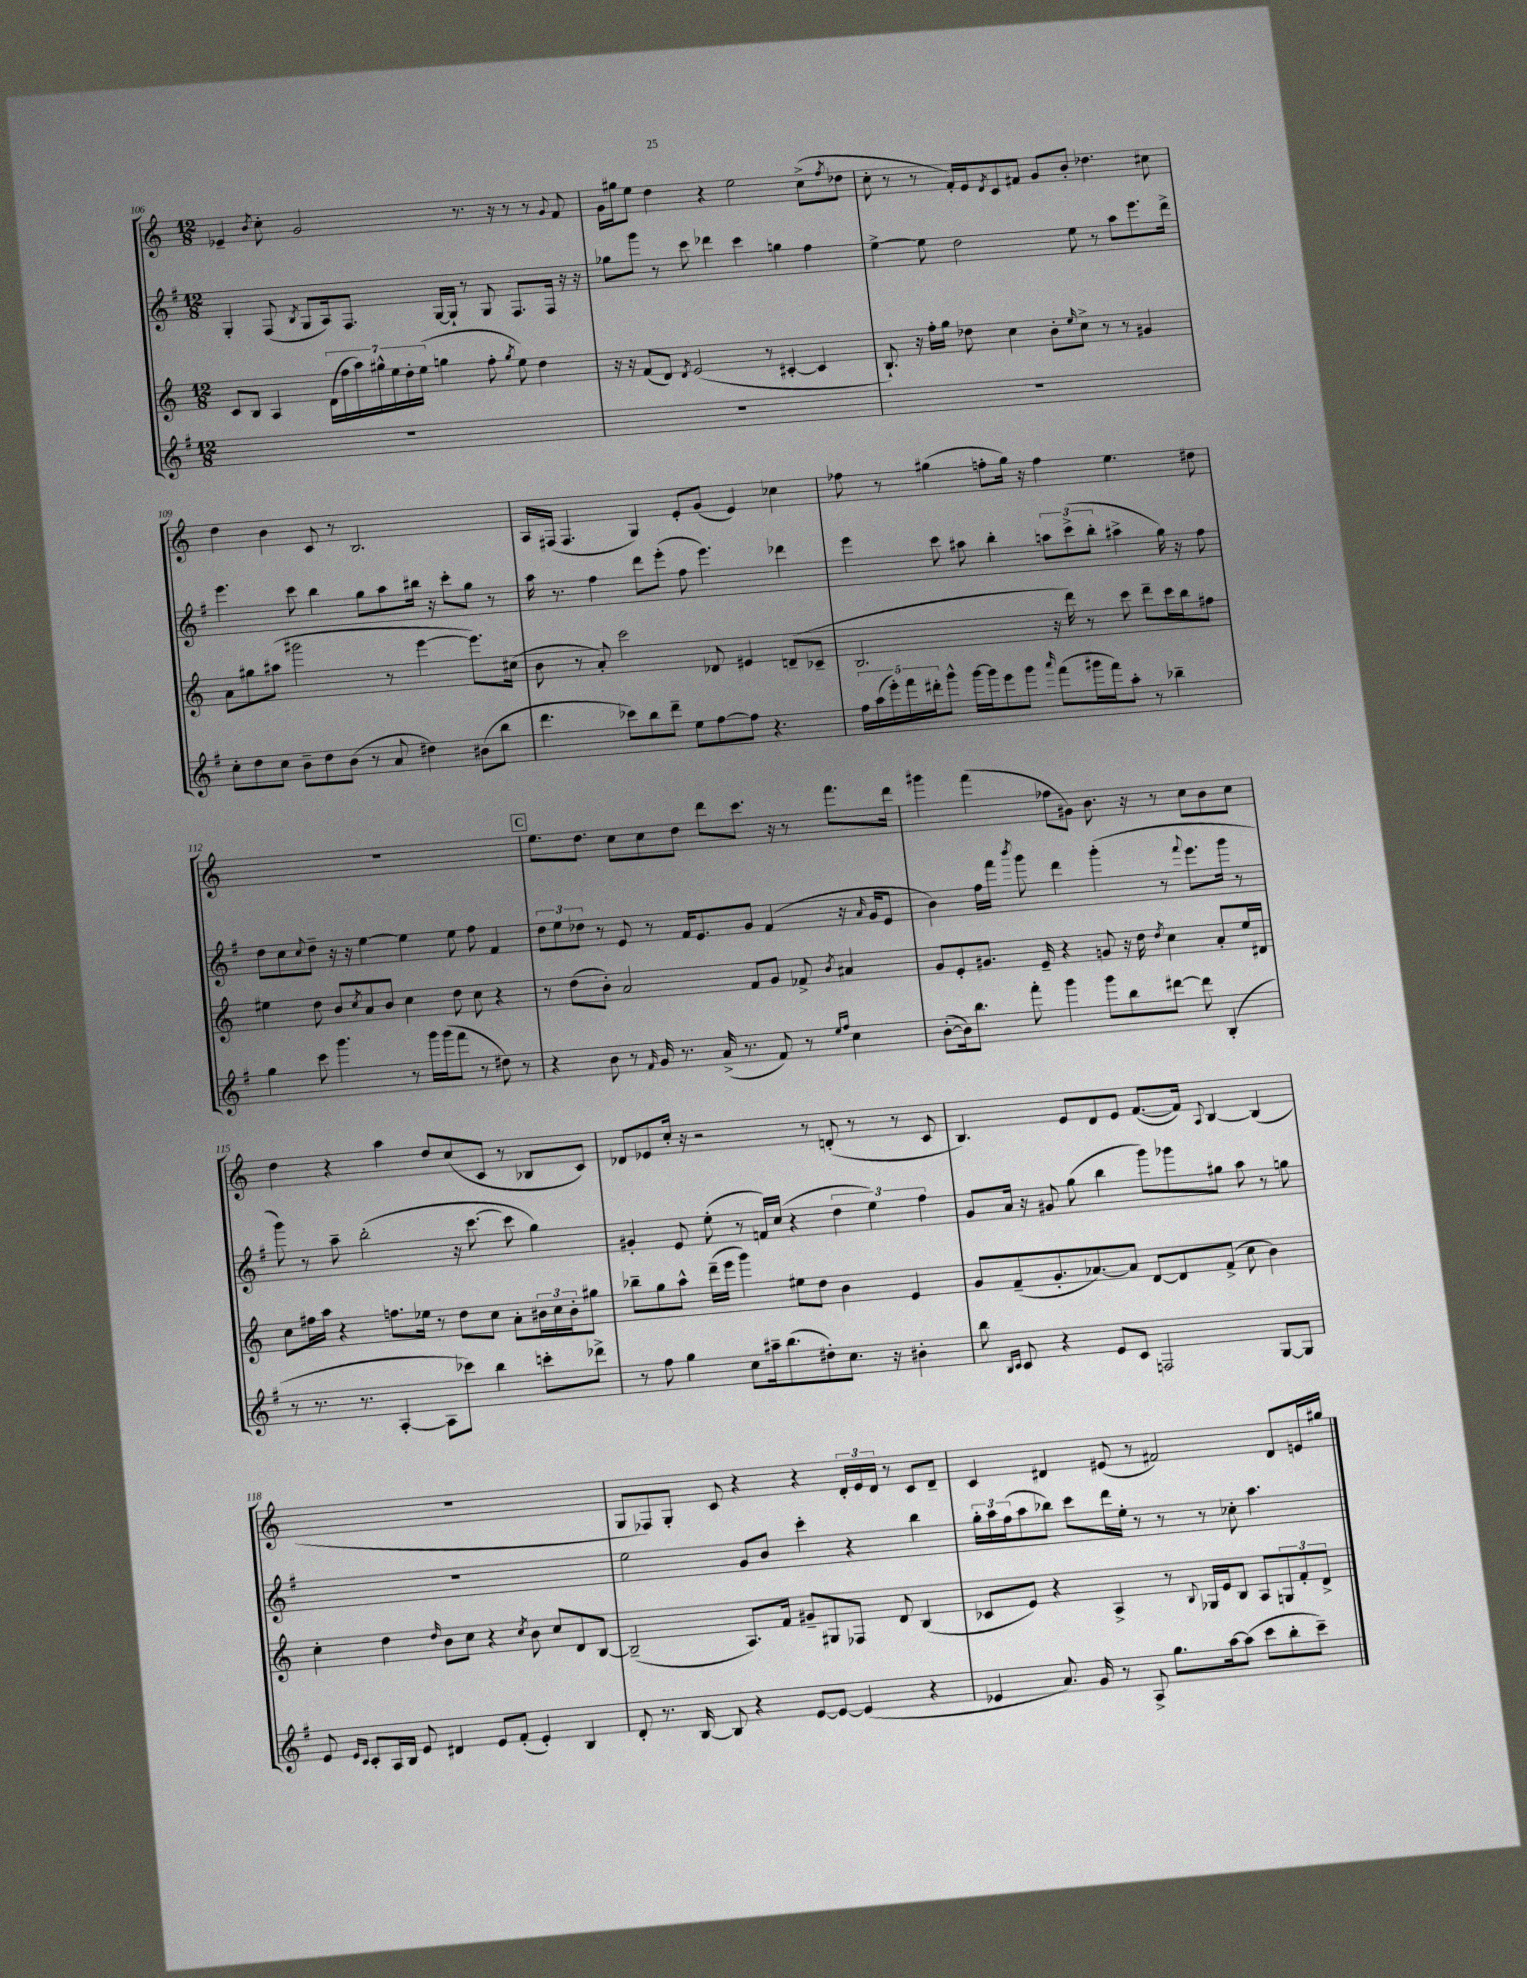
<<
\new StaffGroup <<
\new Staff = "s0" {
    \clef treble \key c \major \numericTimeSignature \time 12/8
    ees'4-- \acciaccatura { b'8 } c''8-. g'2 r8. r16 r8 r8 \appoggiatura { g'8 } f'8 |
    g'16 gis''16 e''8 d''4 r4 e''2 c''8->( \acciaccatura { f''8 } des''8 |
    c''8-. r8 r8 f'16-.) e'16 \acciaccatura { d'8 } c'8 fis'8 g'8 b'8-. des''4. cis''8 |
    d''4 b'4 c'8 r8 b2. |
    a16 fis16( fis4. g4) e'8-. g'8( e'4) ces''4 |
    fes''8 r8 gis''4( f''8-. gis''16) r16 f''4 e''4. dis''8 |
    R1. |
    \mark \markup { \box "C" } e''8. d''8. c''8 c''8 d''8 d'''8 c'''8. r16 r8 f'''8. d'''16 |
    gis'''4 f'''4( fes''8 gis'8) b'8. r16 r8 c''8 b'8 c''8 |
    d''4 r4 a''4 d''8 c''8( c'8 r8 bes8 c'8) |
    des'8 ees'8 c''16-. r16 r2 r8 d'8-.( r8 r8 c'8 |
    b4.) e'8 d'8 e'8 f'8.~( f'16) \appoggiatura { a8 } b4~ b4( |
    R1. |
    g8 fes8) g8-. c'8 r4 r4 \tuplet 3/2 { d'16-. e'16 d'16 } r8 c'8 d'8-- |
    c'4 dis'4 eis'8( r8 fis'2) dis'8 e'16 gis''16 \bar "|." |
}
\new Staff = "s1" {
    \clef treble \key g \major \numericTimeSignature \time 12/8
    g4-. fis8( \acciaccatura { b8 } g8 a16) fis8. g16~ g16-! r8 g8 fis8. fis16 r16 r16 |
    ges''8 g'''8 r8 c'''8 des'''4 c'''4 g''4 fis''4 |
    e''4~-> e''8 d''2 e''8 r8 a''8 e'''8. d'''16-> |
    e'''4. c'''8 b''4 g''8 a''8 bis''16 r16 c'''8-. g''8 r8 |
    a''16 r8. fis''4 d'''8 e'''8-.( fis''8 e'''4.) des'''4 |
    e'''4 c'''8 ais''8 b''4-. \tuplet 3/2 { a''8 c'''8->( b''8-. } ais''4-> g''16) r16 fis''8 |
    d''8 c''8 \appoggiatura { c''8 } d''8-- r16 r16 e''4~ e''4 e''8 fis''8 fis'4 |
    \mark \markup { \box "C" } \tuplet 3/2 { d''8 e''8 des''8 } r8 e'8 r8 fis'16 e'8. g'8 fis'4( r16 \grace { a'16 } g'16 e'8 |
    b'4) fis''16 fis'''16 \acciaccatura { b'''8 } g'''8 d'''4 g'''4-.( r8 \appoggiatura { fis'''8 } e'''8. g'''16 r8 |
    g'''8) r8 a''8-- b''2-.( r16 c'''8.~ c'''8 g''4) |
    gis'4-. e'8 e''8-.( r8 f'16) c''16( r4 \tuplet 3/2 { d''4 e''4) fis''4 } |
    g'8 a'16 r16 gis'8 g''8( b''4 g'''8) ges'''8 gis''8 a''8 r8 g''8 |
    R1. |
    e''2 g'8 b'8 c'''4-. r4 b''4 |
    \tuplet 3/2 { g''16-. a''16 fis''16( } a''8 bes''8) c'''8 d'''16 e''16-. r8 r8 r8 ces''8-. a''4. \bar "|." |
}
\new Staff = "s2" {
    \clef treble \key c \major \numericTimeSignature \time 12/8
    c'8 b8 a4 \tuplet 7/4 { d'16( f''16 a''16) gis''16-^ e''16 d''16-. e''16( } g''4 f''8-. \acciaccatura { g''8 } e''8) d''4 |
    r16 r16 f'8( d'8) \acciaccatura { d'8 } e'2( r8 cis'4~-. cis'4 |
    b8.-!) r16 f''16-. g''16 des''8 c''4 b'8-. \grace { e''16 } c''8-> r8 r8 gis'4 |
    a'8 gis''8 ais''8( gis'''2 r8 e'''4~ e'''8.) cis''16( |
    b'8 r8 a'8-.) c'''2 des'8 eis'4 d'8--( ces'8-- |
    b2. r16 d'''16) r8 c'''8 d'''8-- c'''16 b''16 fis''8 |
    eis''4 d''8 b'8 \acciaccatura { c''8 } a'8 b'8 c''4 d''8 c''8 r4 |
    \mark \markup { \box "C" } r8 d''8( b'8-.) a'2 f'8 g'8 fes'8-> \acciaccatura { b'8 } ais'4 |
    g'8 e'8-. gis'8. e'16-- r4 g'8 r16 d''16 \acciaccatura { d''8 } c''4 a'8-. e''16 dis'16 |
    c''8 fis''16 a''16 r4 f''8. ees''16 r8 d''8 c''8 a'8-. \tuplet 3/2 { bis'16 c''16 bis'16-. } gis''8 |
    bes''8-- g''8 a''8-^ d'''16--( e'''16 g'''4) eis''8 d''8 b'4 e'4 |
    g'8 f'8--( g'8.-. aes'8.~) aes'8 d'8~ d'8 f'8->( c''8 b'4) |
    c''4-. d''4 \grace { d''16 } b'8 c''8 r4 \acciaccatura { c''8 } b'8 c''8 d'8 b8~ |
    b2--( a8.) f'16 gis'8-- gis8 fes8 d'8 b4( |
    ces'8 e'8) r4 a4-> r8 \appoggiatura { b8 } ges16 e'16 b8 a8 \tuplet 3/2 { g8 f'8-. d'8-> } \bar "|." |
}
\new Staff = "s3" {
    \clef treble \key g \major \numericTimeSignature \time 12/8
    R1. |
    R1. |
    R1. |
    c''8-. d''8 c''8 b'8-- d''8 b'8( r8 a'8 dis''4) bis'8( b''8 |
    d'''4. ces'''8) b''8 d'''8-- e''8 fis''8~ fis''8 r4. |
    \tuplet 5/4 { fis''16 a''16( e'''16-.) fis'''16 dis'''16-. } g'''8-^ g'''16~ g'''16 e'''8 g'''8 \grace { a'''16 } fis'''8( gis'''16 fis'''16) a''8-. r8 bes''4-- |
    g''4 c'''8 g'''4. r8 g'''16 g'''16( fis'''8 r8 dis''8) r8 |
    \mark \markup { \box "C" } r4 b'8 r8 \grace { fis'16 } g'16 r8. a'16->( r8. fis'8) r8 \grace { e''16 fis''16 } c''4 |
    b'8~-.( b'16) b''8. fis'''8-. g'''4 g'''8 b''8 dis'''8~ dis'''8 b4-.( |
    r8 r8. r8. a4~-. a8 ces'''8) b''4 c'''8-. des'''8-> |
    r8 fis''8 g''4 c''8 ais''16-- b''8.( dis''8-.) c''8. r16 bis'4-. |
    b''8 \grace { b16 c'16 } c'8 r4 e'8 c'8 f2 g8~ g8 |
    e'8 \grace { e'16 c'16 } c'8-. a16 b16 e'8 dis'4 e'8 fis'8-.( e'4-.) b4 |
    d'8-. r8. b16~ b8 r4 e'8~ e'8~ e'4( r4 |
    ees'4 a'8.) g'16 r8 a8-> g''8. a''16~ a''8( c'''8 b''8-. c'''8--) \bar "|." |
}
>>
>>
\layout { \context { \Score currentBarNumber = #106 } }
